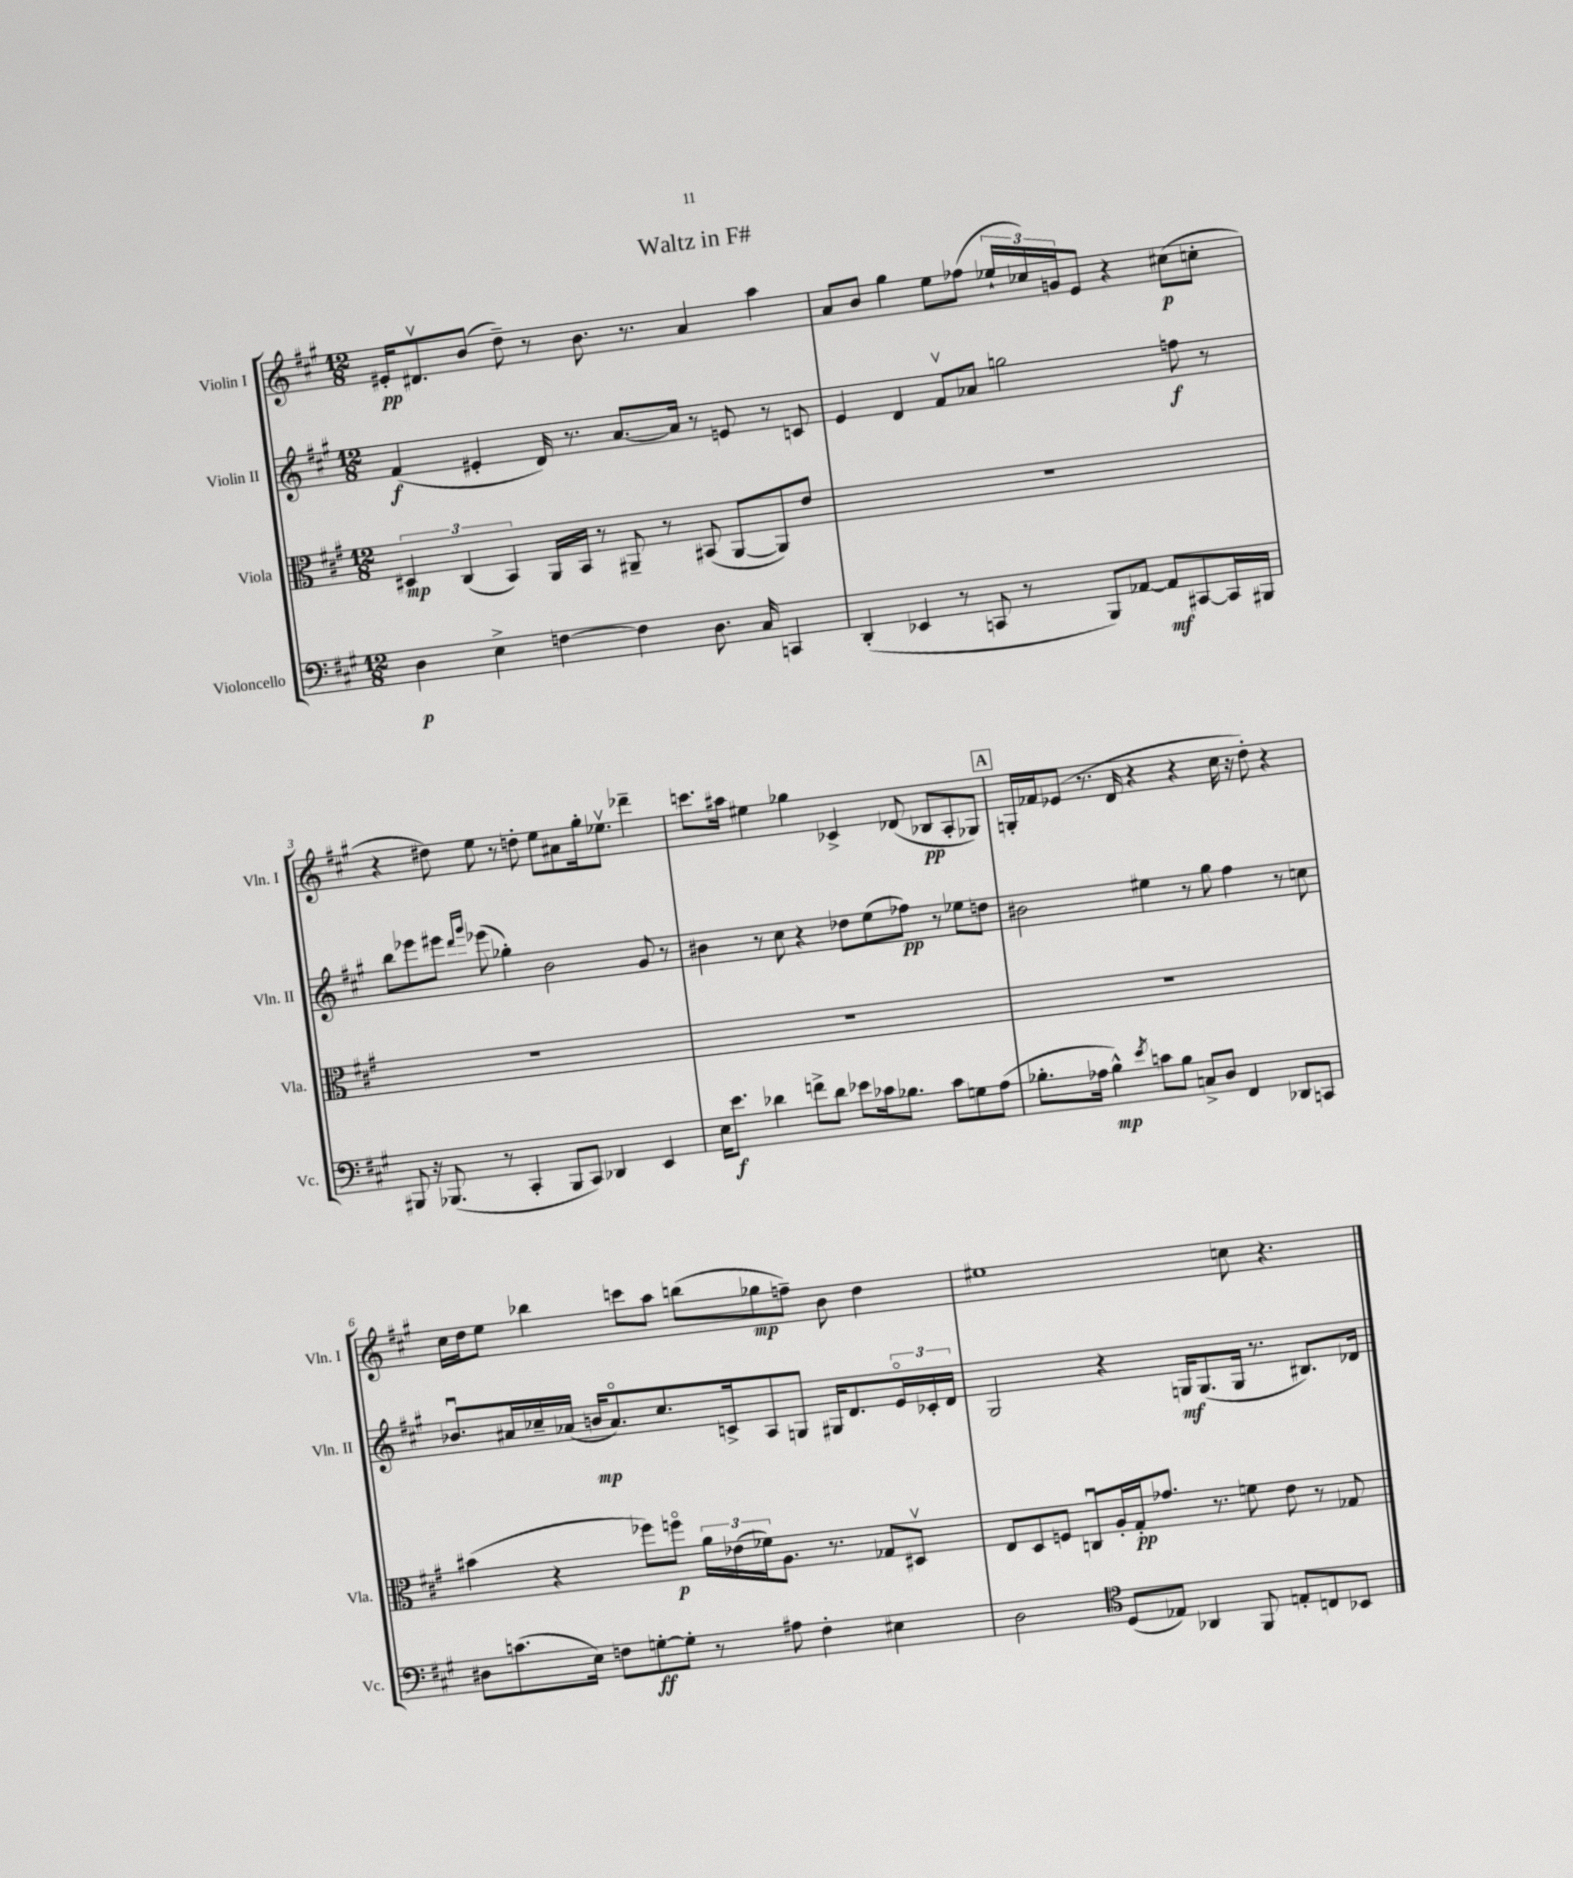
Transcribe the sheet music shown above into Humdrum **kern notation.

**kern	**dynam	**kern	**dynam	**kern	**dynam	**kern	**dynam
*part4	*part4	*part3	*part3	*part2	*part2	*part1	*part1
*staff4	*staff4	*staff3	*staff3	*staff2	*staff2	*staff1	*staff1
*I"Violoncello	*	*I"Viola	*	*I"Violin II	*	*I"Violin I	*
*I'Vc.	*	*I'Vla.	*	*I'Vln. II	*	*I'Vln. I	*
*clefF4	*	*clefC3	*	*clefG2	*	*clefG2	*
*k[f#c#g#]	*	*k[f#c#g#]	*	*k[f#c#g#]	*	*k[f#c#g#]	*
*M12/8	*	*M12/8	*	*M12/8	*	*M12/8	*
=1	=1	=1	=1	=1	=1	=1	=1
4D\	p	6D#X/	mp	(4f#/	f	16e#X'/KL	pp
.	.	.	.	.	.	8.d#Xv/	.
.	.	(6C#/	.	.	.	.	.
4E^\	.	.	.	4e#X'/	.	(8b/J	.
.	.	6BB/)	.	.	.	.	.
.	.	.	.	.	.	8dd~\)	.
[4Fn\	.	16AA/LL	.	16d/)	.	8r	.
.	.	16BB/JJ	.	8.r	.	.	.
.	.	8r	.	.	.	8.b\	.
4F\]	.	8AA#X~/	.	[8.a/L	.	.	.
.	.	.	.	.	.	8.r	.
.	.	8r	.	.	.	.	.
.	.	.	.	16a/Jk]	.	.	.
8.D\	.	(8BB#X/	.	8r	.	4a/	.
.	.	[8AA#/L	.	8en/	.	.	.
16C#/	.	.	.	.	.	.	.
4CCn/	.	8AA#/])	.	8r	.	4aa\	.
.	.	8e/J	.	8cn/	.	.	.
=2	=2	=2	=2	=2	=2	=2	=2
(4DD'/	.	1.r	.	4e/	.	8a/L	.
.	.	.	.	.	.	8b/J	.
4EE-X/	.	.	.	4d/	.	4gg#\	.
8r	.	.	.	8f#v/L	.	8ee\L	.
8CCn/	.	.	.	8a-X/J	.	(8ff-X\J	.
8r	.	.	.	2ggn\	.	24ee-X`/LL	.
.	.	.	.	.	.	24cc-X/)	.
.	.	.	.	.	.	24gn/J	.
8BBB/L)	.	.	.	.	.	8e/J	.
[8AA-X/J	.	.	.	.	.	4r	.
8AA-/L]	mf	.	.	.	.	.	.
[8CC#X/	.	.	.	8ffn\	f	(8cc#X\L	p
16CC#/L]	.	.	.	8r	.	8ccn'\J	.
16BBB#X/JJ	.	.	.	.	.	.	.
!!LO:LB:g=z
=3	=3	=3	=3	=3	=3	=3	=3
8BBB#X/	.	1.r	.	8bb\L	.	4r	.
16r	.	.	.	8eee-X\	.	.	.
(8.BBB-X/	.	.	.	.	.	.	.
.	.	.	.	8eee#X\J	.	8dd#X\)	.
.	.	.	.	16qqddd/LL	.	.	.
.	.	.	.	16qqggg#/JJ	.	.	.
8r	.	.	.	(8eee-X\	.	8ee\	.
4CC#'/	.	.	.	4gg-X'\)	.	8r	.
.	.	.	.	.	.	8ddn'\	.
8BBB-/L	.	.	.	2b\	.	8ee\L	.
8CC#/J)	.	.	.	.	.	8a#X\	.
4DD-X/	.	.	.	.	.	16gg#'\k	.
.	.	.	.	.	.	8.ee-Xv\J	.
4EE/	.	.	.	8g#/	.	4ddd-X~\	.
.	.	.	.	8r	.	.	.
=4	=4	=4	=4	=4	=4	=4	=4
16E\KL	.	1.r	.	4b#X\	.	8.cccn\L	.
8.e\J	f	.	.	.	.	.	.
.	.	.	.	.	.	16aa#X\Jk	.
4d-X\	.	.	.	8r	.	4ee#X\	.
.	.	.	.	8cc#\	.	.	.
8fn^\L	.	.	.	4r	.	4gg-X\	.
8d-\J	.	.	.	.	.	.	.
8e-X\L	.	.	.	8dd-X\L	.	4c-X^/	.
16c-X\k	.	.	.	(8ee\	.	.	.
8.B-X\J	.	.	.	.	.	.	.
.	.	.	.	8ff-X\J)	pp	(8d-X/	.
8c-\L	.	.	.	8r	.	8B-X/L	pp
8Gn\	.	.	.	8ee-X\L	.	8A'/	.
(8A\J	.	.	.	8ddn\J	.	8G-X/J)	.
!!LO:REH:place=s1:t=A
=5	=5	=5	=5	=5	=5	=5	=5
8.B-X'\L	.	1.r	.	2b#X\	.	16Gn'/LL	.
.	.	.	.	.	.	16f-X/J	.
.	.	.	.	.	.	(8e-X/J	.
16A-X\Jk	.	.	.	.	.	.	.
4B-^^\)	mp	.	.	.	.	8.r	.
.	.	.	.	.	.	16d/	.
8qe/	.	.	.	.	.	.	.
8cn\L	.	.	.	4ee#X\	.	4r	.
8B-\J	.	.	.	.	.	.	.
8Cn^/L	.	.	.	8r	.	4r	.
8D/J	.	.	.	8gg#\	.	.	.
4FF#/	.	.	.	4ff#\	.	16cc#\	.
.	.	.	.	.	.	16r	.
.	.	.	.	.	.	8dd'\)	.
8DD-X/L	.	.	.	8r	.	4r	.
8CCn/J	.	.	.	8ccn\	.	.	.
!!LO:LB:g=z
=6	=6	=6	=6	=6	=6	=6	=6
8D#X\L	.	(4b#X\	.	8.b-Xu/L	.	16cc#\LL	.
.	.	.	.	.	.	16dd\J	.
(8.cn\	.	.	.	.	.	8ee\J	.
.	.	.	.	16a#X/L	.	.	.
.	.	4r	.	16cc-X~/	.	4bb-X\	.
16E\Jk)	.	.	.	(16a-X/JJ	.	.	.
8Fn\L	.	.	.	16bn/KL	mp	.	.
.	.	.	.	8.a-/)	.	.	.
[8Gn'\	ff	8ff-X\L)	.	.	.	8cccn\L	.
8G'\J]	.	8ffn\J	p	8.cc-/	.	8aa\J	.
8r	.	24a\LL	.	.	.	(8bbn\L	.
.	.	(24e-X\	.	.	.	.	.
.	.	.	.	16cn^/k	.	.	.
.	.	24f-X\J)	.	.	.	.	.
8A#X\	.	8.A\J	.	8A/	.	8gg-X\	mp
4F'\	.	.	.	8Gn/J	.	8ffn~\J)	.
.	.	8.r	.	.	.	.	.
.	.	.	.	16G#X/KL	.	8b\	.
.	.	.	.	8.d/	.	.	.
4E#X\	.	8G-X/L	.	.	.	4dd\	.
.	.	8D#Xv/J	.	24e/L	.	.	.
.	.	.	.	24c-X'/	.	.	.
.	.	.	.	24d/JJ	.	.	.
=7	=7	=7	=7	=7	=7	=7	=7
2D\	.	8E/L	.	2G#/	.	1ee#X	.
.	.	8D/	.	.	.	.	.
.	.	8Fn/J	.	.	.	.	.
.	.	8Cnu/L	.	.	.	.	.
*clefC4	*	*	*	*	*	*	*
(8D/L	.	16A'/L	.	4r	.	.	.
.	.	16G#'/J	pp	.	.	.	.
8E-X/J)	.	8.g-X/J	.	.	.	.	.
4AA-X/	.	.	.	16Gn/KL	mf	.	.
.	.	8.r	.	(8.G/	.	.	.
8FF#/	.	8fn\	.	16G/Jk	.	8ccn\	.
.	.	.	.	8.r	.	.	.
8En'/L	.	8e\	.	.	.	4.r	.
8Cn/	.	8r	.	8.B#X/L)	.	.	.
8BB-X/J	.	8G-X/	.	.	.	.	.
.	.	.	.	16d-X/Jk	.	.	.
==	==	==	==	==	==	==	==
*-	*-	*-	*-	*-	*-	*-	*-
